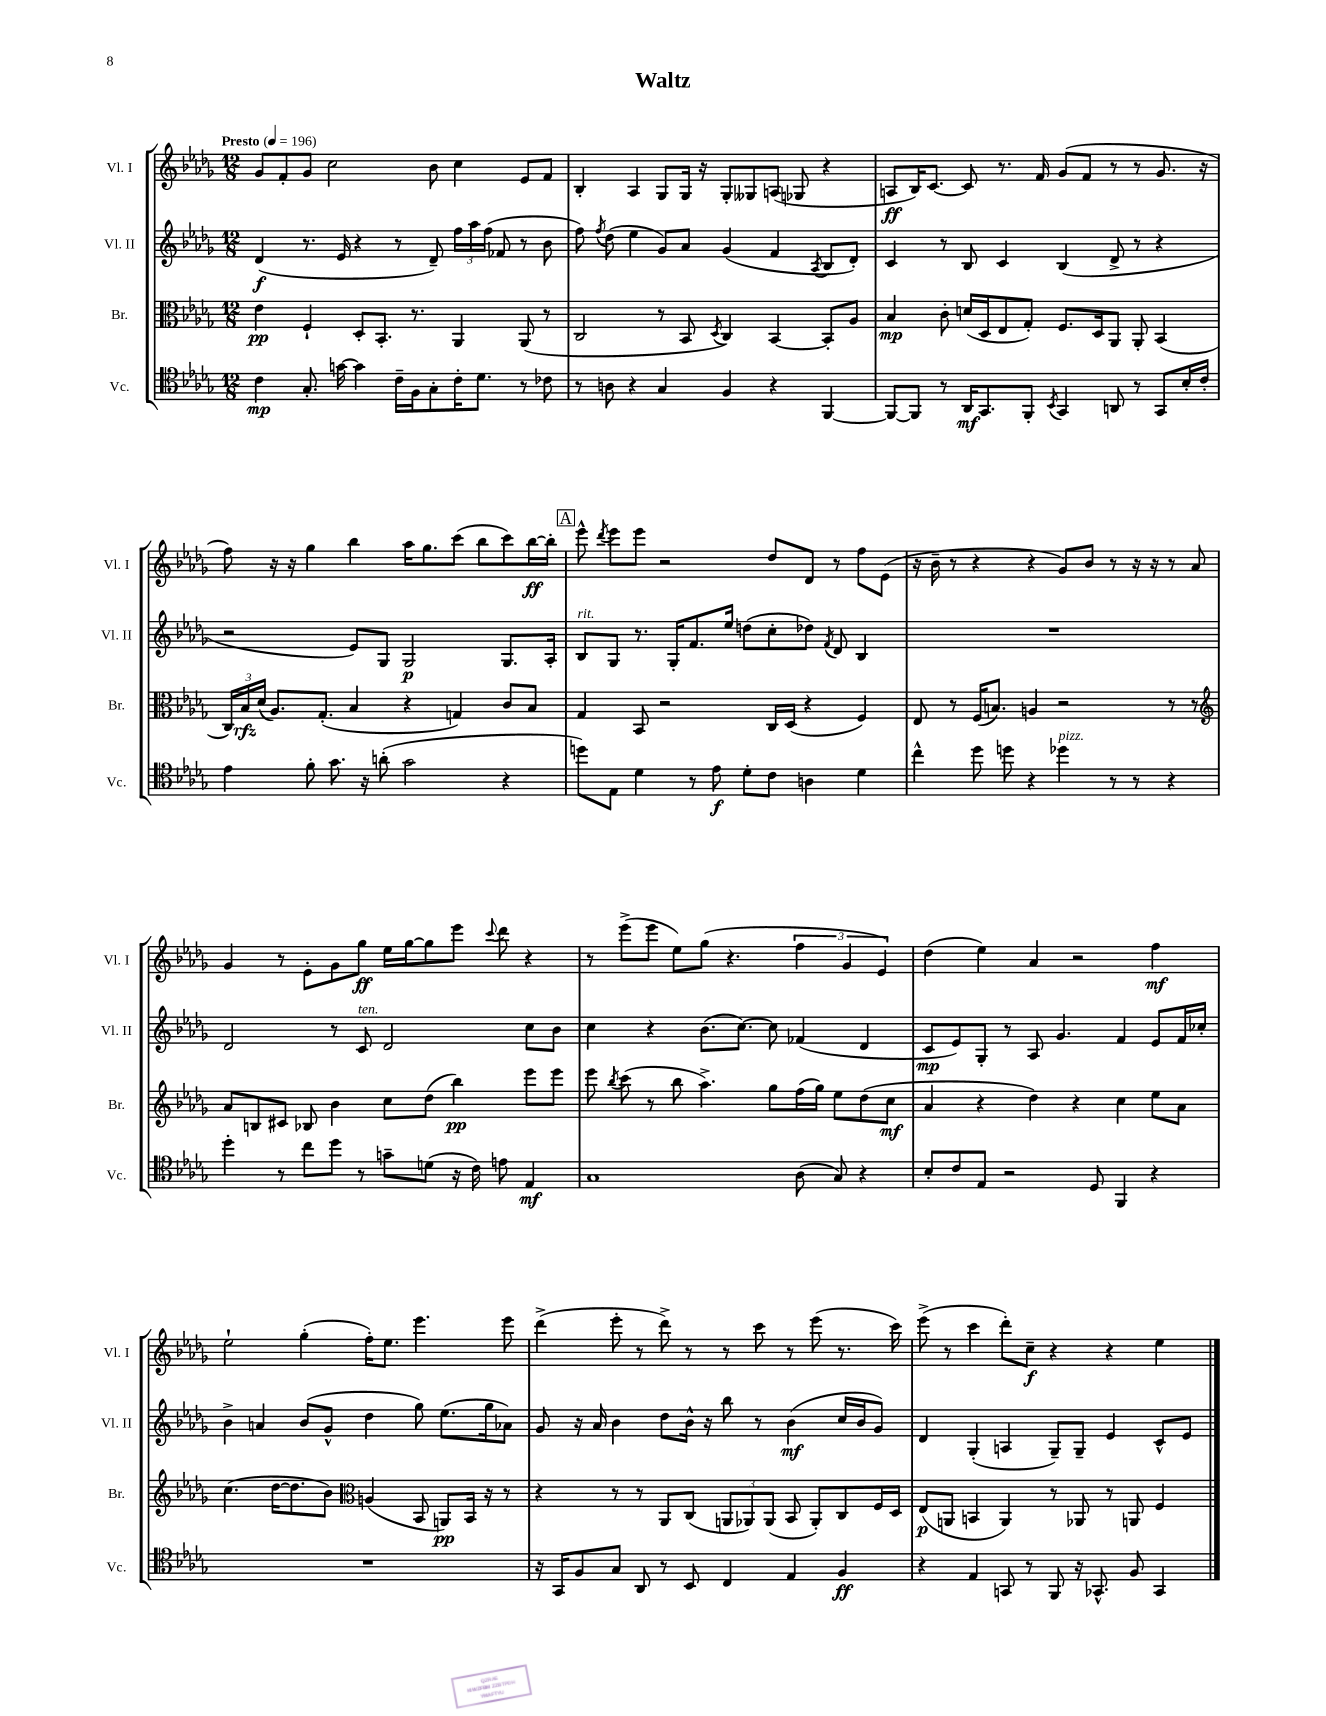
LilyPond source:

\header { title = "Waltz" }
<<
\new StaffGroup <<
\new Staff = "s0" \with { instrumentName = "Vl. I" shortInstrumentName = "Vl. I" } {
    \clef treble \key des \major \numericTimeSignature \time 12/8 \tempo "Presto" 4 = 196
    \autoBeamOff ges'8[ f'8-. ges'8] c''2 bes'8 c''4 ees'8[ f'8] |
    bes4-. aes4 ges8[ ges16] r16 ges8[-. geses8 a8]( ges8 r4 |
    a8[\ff bes16) c'8.]~ c'8 r8. f'16 ges'8[( f'8] r8 r8 ges'8. r16 |
    f''8) r16 r16 ges''4 bes''4 aes''16[ ges''8. c'''8]( bes''8[ c'''8) bes''16~\ff bes''16]-. |
    \mark \markup { \box "A" } ees'''8-^ \acciaccatura { des'''8 } ees'''8[ ees'''8] r2 des''8[ des'8] r8 f''8[ ees'8]( |
    r16 bes'16-- r8 r4 r4 ges'8[) bes'8] r8 r16 r16 r8 aes'8 |
    ges'4 r8 ees'8[-. ges'8 ges''8]\ff ees''16[ ges''16~ ges''8 ees'''8] \appoggiatura { c'''8 } des'''8 r4 |
    r8 ees'''8[->( ees'''8] ees''8[) ges''8]( r4. \tuplet 3/2 { f''4 ges'4 ees'4) } |
    des''4( ees''4) aes'4 r2 f''4\mf |
    ees''2-! ges''4-.( f''16[-.) ees''8.] ees'''4. ees'''8 |
    des'''4->( ees'''8-. r8 des'''8->) r8 r8 c'''8 r8 ees'''8( r8. c'''16) |
    ees'''8->( r8 c'''4 des'''8[-.) c''8]--\f r4 r4 ees''4 \bar "|." |
}
\new Staff = "s1" \with { instrumentName = "Vl. II" shortInstrumentName = "Vl. II" } {
    \clef treble \key des \major \numericTimeSignature \time 12/8
    \autoBeamOff des'4\f( r8. ees'16 r4 r8 des'8--) \tuplet 3/2 { f''16[ aes''16 f''16]( } fes'8 r8 bes'8 |
    f''8) \acciaccatura { f''8 } des''8( ees''4 ges'8[) aes'8] ges'4( f'4 \acciaccatura { aes8 } bes8[ des'8]-.) |
    c'4 r8 bes8 c'4 bes4( des'8-> r8 r4 |
    r2 ees'8[) ges8] ges2\p ges8.[ aes16]-. |
    \mark \markup { \box "A" } bes8[^\markup { \italic "rit." } ges8] r8. ges16[-. f'8. ees''16] d''8[( c''8-. des''8]) \acciaccatura { f'8 } des'8 bes4 |
    R1. |
    des'2 r8 c'8^\markup { \italic "ten." } des'2 c''8[ bes'8] |
    c''4 r4 bes'8.[( c''8.]~) c''8 fes'4( des'4 |
    c'8[\mp ees'8) ges8]-. r8 aes8 ges'4. f'4 ees'8[ f'16 ces''16]-. |
    bes'4-> a'4 bes'8[( ges'8]-^ des''4 ges''8) ees''8.[( ges''16 aes'8]) |
    ges'8 r16 aes'16 bes'4 des''8[ bes'16]-^ r16 bes''8 r8 bes'4\mf( c''16[ bes'16 ges'8]) |
    des'4 ges4-.( a4 ges8[--) ges8]-- ees'4 c'8[-^ ees'8] \bar "|." |
}
\new Staff = "s2" \with { instrumentName = "Br." shortInstrumentName = "Br." } {
    \clef alto \key des \major \numericTimeSignature \time 12/8
    \autoBeamOff ees'4\pp f4-! des8[-. bes,8.]-. r8. aes,4 aes,8( r8 |
    c2 r8 bes,8 \acciaccatura { des8 } c4) bes,4~ bes,8[-. aes8] |
    bes4\mp c'8-. d'16[( des16 ees8 ges8]-.) f8.[ des16 aes,8] aes,8-. bes,4( |
    \tuplet 3/2 { c16[) bes16\rfz des'16]( } aes8.[) ges8.]-.( bes4 r4 g4) c'8[ bes8] |
    \mark \markup { \box "A" } ges4 bes,8 r2 c16[ des16]( r4 f4) |
    ees8 r8 f16[( b8.]) a4 r2 r8 r8 |
    \clef treble aes'8[ b8 cis'8] bes8 bes'4 c''8[ des''8]( bes''4\pp) ees'''8[ ees'''8] |
    ees'''8 \acciaccatura { bes''8 } c'''8( r8 bes''8 aes''4.->) ges''8[ f''16( ges''16]) ees''8[ des''8( c''8]\mf |
    aes'4 r4 des''4) r4 c''4 ees''8[ aes'8] |
    c''4.( des''16[~ des''8. bes'8]) \clef alto a4( bes,8 a,8[\pp) bes,16] r16 r8 |
    r4 r8 r8 aes,8[ c8]( \tuplet 3/2 { a,8[ aes,8) aes,8]( } bes,8 aes,8[-.) c8 f16 des16] |
    ees8[\p( a,8] b,4 a,4) r8 aes,8 r8 a,8 f4 \bar "|." |
}
\new Staff = "s3" \with { instrumentName = "Vc." shortInstrumentName = "Vc." } {
    \clef tenor \key des \major \numericTimeSignature \time 12/8
    \autoBeamOff c'4\mp ges8.-. g'16~ g'4 c'16[-- f16 ges8-. c'16-. des'8.] r8 ces'8 |
    r8 a8 r4 ges4 f4 r4 f,4~ |
    f,8[~ f,8] r8 aes,16[\mf ges,8. f,8]-. \acciaccatura { bes,8 } ges,4 a,8 r8 ges,8[ bes16-. c'16]-. |
    ees'4 f'8-. ges'8. r16 a'8-.( ges'2 r4 |
    \mark \markup { \box "A" } d''8[) ees8] des'4 r8 ees'8\f des'8[-. c'8] a4 des'4 |
    c''4-^ des''8 d''8 r4 des''4^\markup { \italic "pizz." } r8 r8 r4 |
    des''4-. r8 c''8[ des''8] r8 g'8[-- d'8]( r16 c'16) e'8 ees4\mf |
    ges1 aes8( ges8) r4 |
    bes8[-. c'8 ees8] r2 des8 f,4 r4 |
    R1. |
    r16 ges,16[ f8 ges8] aes,8 r8 bes,8 c4 ees4 f4\ff |
    r4 ees4 g,8 r8 f,8 r16 ges,8.-^ f8 ges,4 \bar "|." |
}
>>
>>
\layout { \context { \Score \remove "Bar_number_engraver" } }
